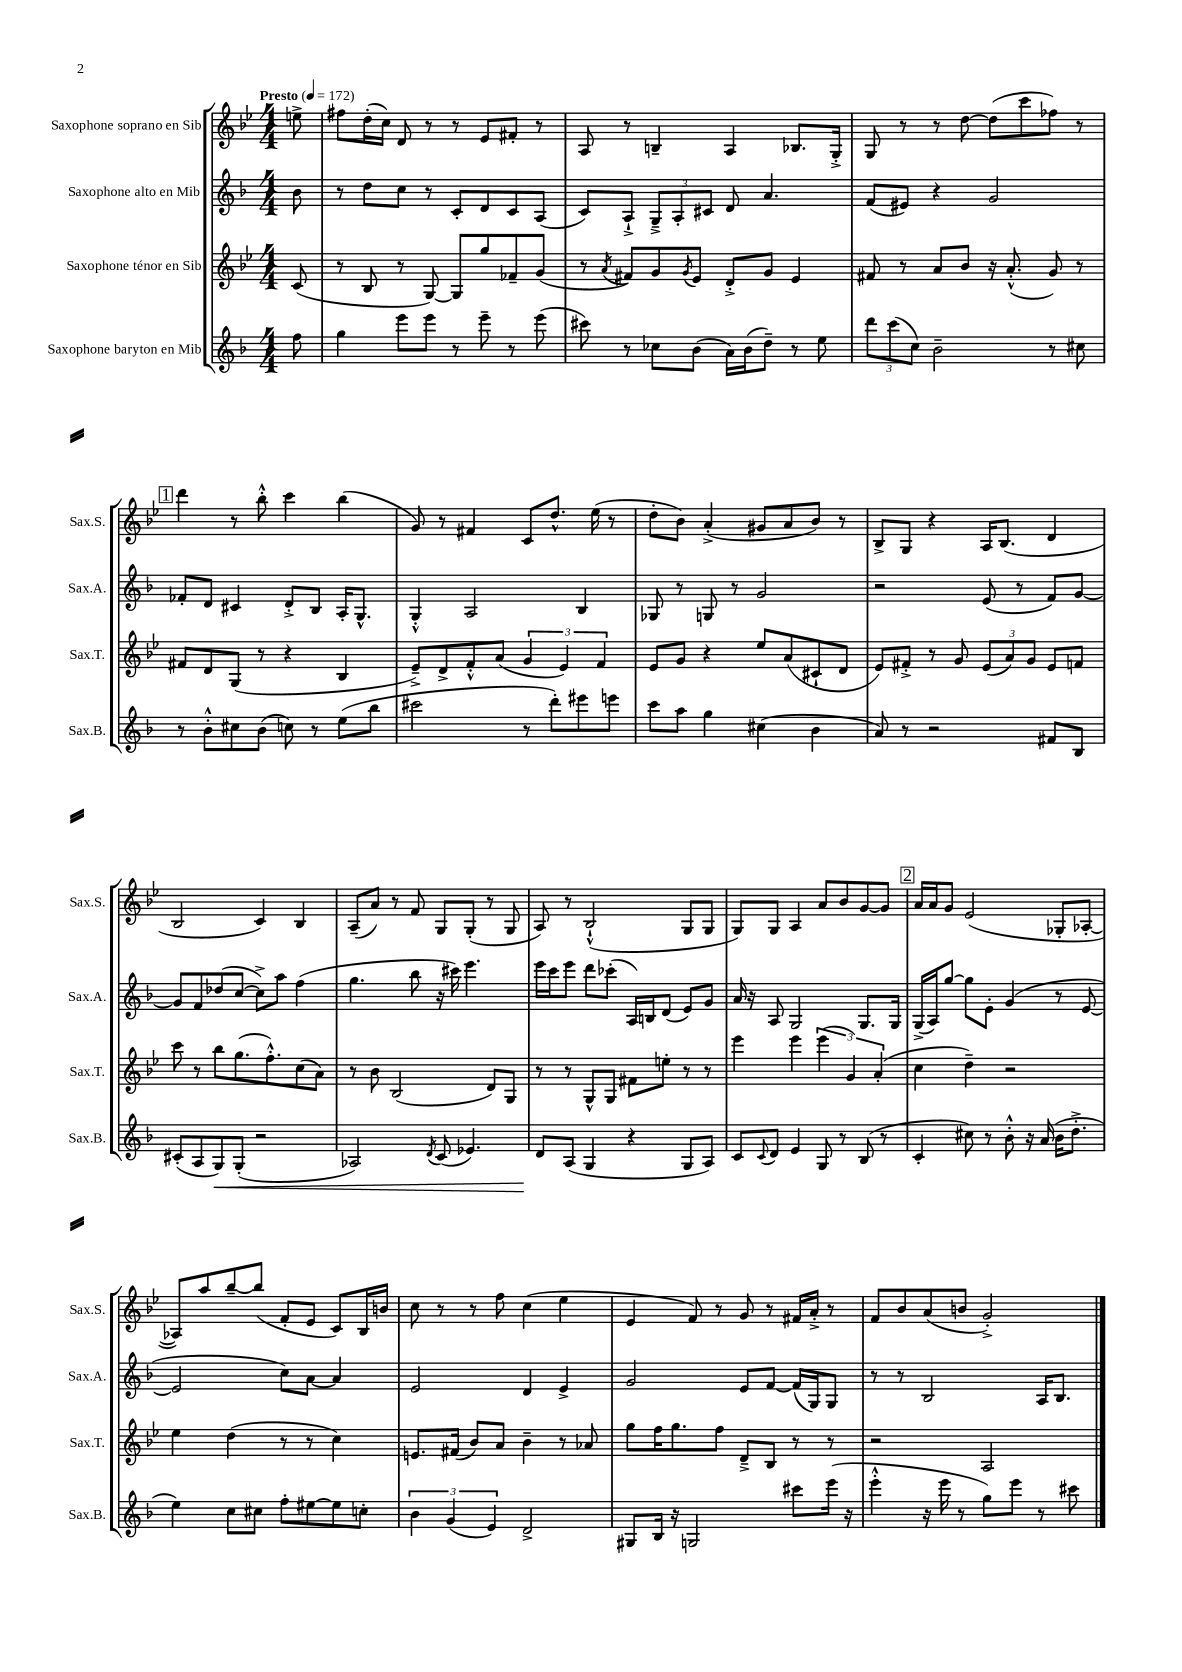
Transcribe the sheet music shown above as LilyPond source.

<<
\new StaffGroup <<
\new Staff = "s0" \with { instrumentName = "Saxophone soprano en Sib" shortInstrumentName = "Sax.S." } {
    \clef treble \key bes \major \numericTimeSignature \time 4/4 \partial 8 \tempo "Presto" 4 = 172
    e''8-> |
    fis''8 d''16-.( c''16) d'8 r8 r8 ees'8 fis'8-. r8 |
    a8 r8 b4-- a4 bes8. g16-.-> |
    g8 r8 r8 d''8~ d''8( c'''8 fes''8) r8 |
    \mark \markup { \box "1" } d'''4 r8 bes''8-.-^ c'''4 bes''4( |
    g'8) r8 fis'4 c'8 d''8.-^ ees''16( r8 |
    d''8-. bes'8) a'4-.->( gis'8 a'8 bes'8) r8 |
    bes8-> g8 r4 a16 bes8.( d'4 |
    bes2 c'4) bes4 |
    a8--( a'8) r8 f'8 g8 g8-.( r8 g8 |
    a8) r8 bes2-!-^( g8 g8 |
    g8) g8 a4 a'8 bes'8 g'8~ g'8 |
    \mark \markup { \box "2" } a'16 a'16 g'8 ees'2( ges8-. aes8~-. |
    aes8) a''8 bes''8~-- bes''8( f'8-. ees'8 c'8) bes16 b'16 |
    c''8 r8 r8 f''8 c''4( ees''4 |
    ees'4 f'8) r8 g'8 r8 fis'16 a'16-.-> r8 |
    f'8 bes'8 a'8( b'8 g'2-.->) \bar "|." |
}
\new Staff = "s1" \with { instrumentName = "Saxophone alto en Mib" shortInstrumentName = "Sax.A." } {
    \clef treble \key f \major \numericTimeSignature \time 4/4 \partial 8
    bes'8 |
    r8 d''8 c''8 r8 c'8-. d'8 c'8 a8( |
    c'8) a8-!-> \tuplet 3/2 { g8---> a8-. cis'8 } d'8 a'4. |
    f'8( eis'8) r4 g'2 |
    \mark \markup { \box "1" } fes'8-. d'8 cis'4 d'8-.-> bes8 a16-. g8.-^ |
    g4-.-^ a2 bes4 |
    ges8 r8 g8 r8 g'2 |
    r2 e'8( r8 f'8) g'8~ |
    g'8 f'8 des''8( c''8~ c''8->) a''8 f''4( |
    g''4. bes''8 r16 cis'''16) e'''4. |
    e'''16 c'''16 e'''8 d'''8 ces'''8-.( a16) b16 d'8( e'8) g'8 |
    a'16 r16 a8 g2 g8. g16 |
    \mark \markup { \box "2" } g16->( a16) g''8~ g''8 e'8-. g'4( r8 e'8~ |
    e'2 c''8) a'8~ a'4 |
    e'2 d'4 e'4-> |
    g'2 e'8 f'8~ f'16( g16) g8 |
    r8 r8 bes2 a16 bes8. \bar "|." |
}
\new Staff = "s2" \with { instrumentName = "Saxophone ténor en Sib" shortInstrumentName = "Sax.T." } {
    \clef treble \key bes \major \numericTimeSignature \time 4/4 \partial 8
    c'8( |
    r8 bes8 r8 g8~) g8 g''8 fes'8-- g'8( |
    r8 \acciaccatura { a'8 } fis'8) g'8 \acciaccatura { g'8 } ees'8 d'8-.-> g'8 ees'4 |
    fis'8 r8 a'8 bes'8 r16 a'8.-.-^( g'8) r8 |
    \mark \markup { \box "1" } fis'8 d'8 g8( r8 r4 bes4 |
    ees'8--->) d'8-> f'8-.-^ a'8( \tuplet 3/2 { g'4 ees'4) f'4 } |
    ees'8 g'8 r4 ees''8 a'8( cis'8-! d'8 |
    ees'8) fis'8-.-> r8 g'8 \tuplet 3/2 { ees'8( a'8) g'8 } ees'8 f'8 |
    c'''8 r8 bes''8 g''8.( f''8.-.-^) c''8( a'8) |
    r8 bes'8 bes2( d'8) g8 |
    r8 r8 g8-^ g8 fis'8 e''8-. r8 r8 |
    ees'''4 ees'''4 \tuplet 3/2 { ees'''4( g'4) a'4-.( } |
    \mark \markup { \box "2" } c''4 d''4--) r2 |
    ees''4 d''4( r8 r8 c''4) |
    e'8. fis'16( bes'8) a'8 bes'4-- r8 aes'8 |
    g''8 f''16 g''8. f''8 d'8---> bes8 r8 r8 |
    r2 a2 \bar "|." |
}
\new Staff = "s3" \with { instrumentName = "Saxophone baryton en Mib" shortInstrumentName = "Sax.B." } {
    \clef treble \key f \major \numericTimeSignature \time 4/4 \partial 8
    f''8 |
    g''4 e'''8 e'''8 r8 e'''8-- r8 e'''8( |
    cis'''8) r8 ces''8 bes'8( a'16) bes'16( d''8--) r8 e''8 |
    \tuplet 3/2 { d'''8 c'''8( c''8) } bes'2-- r8 cis''8 |
    \mark \markup { \box "1" } r8 bes'8-.-^ cis''8 bes'8( c''8) r8 e''8( bes''8 |
    cis'''2 r8 d'''8-.) eis'''8 e'''8 |
    c'''8 a''8 g''4 cis''4( bes'4 |
    a'8) r8 r2 fis'8 bes8 |
    cis'8-.( a8 g8\<) g8-.( r2 |
    aes2) \acciaccatura { d'8 } c'8( ees'4.) |
    d'8\! a8( g4 r4 g8 a8) |
    c'8 \appoggiatura { c'8 } d'8 e'4 g8 r8 bes8( r8 |
    \mark \markup { \box "2" } c'4-. cis''8) r8 bes'8-.-^ r16 a'16( bes'16 d''8.-.-> |
    e''4) c''8 cis''8 f''8-. eis''8~ eis''8 c''8-. |
    \tuplet 3/2 { bes'4 g'4( e'4) } d'2-> |
    gis8 bes16 r16 g2 cis'''8 e'''16( r16 |
    e'''4-.-^ r16 e'''16 r8 g''8) e'''8 r8 cis'''8 \bar "|." |
}
>>
>>
\layout { \context { \Score \remove "Bar_number_engraver" } }
